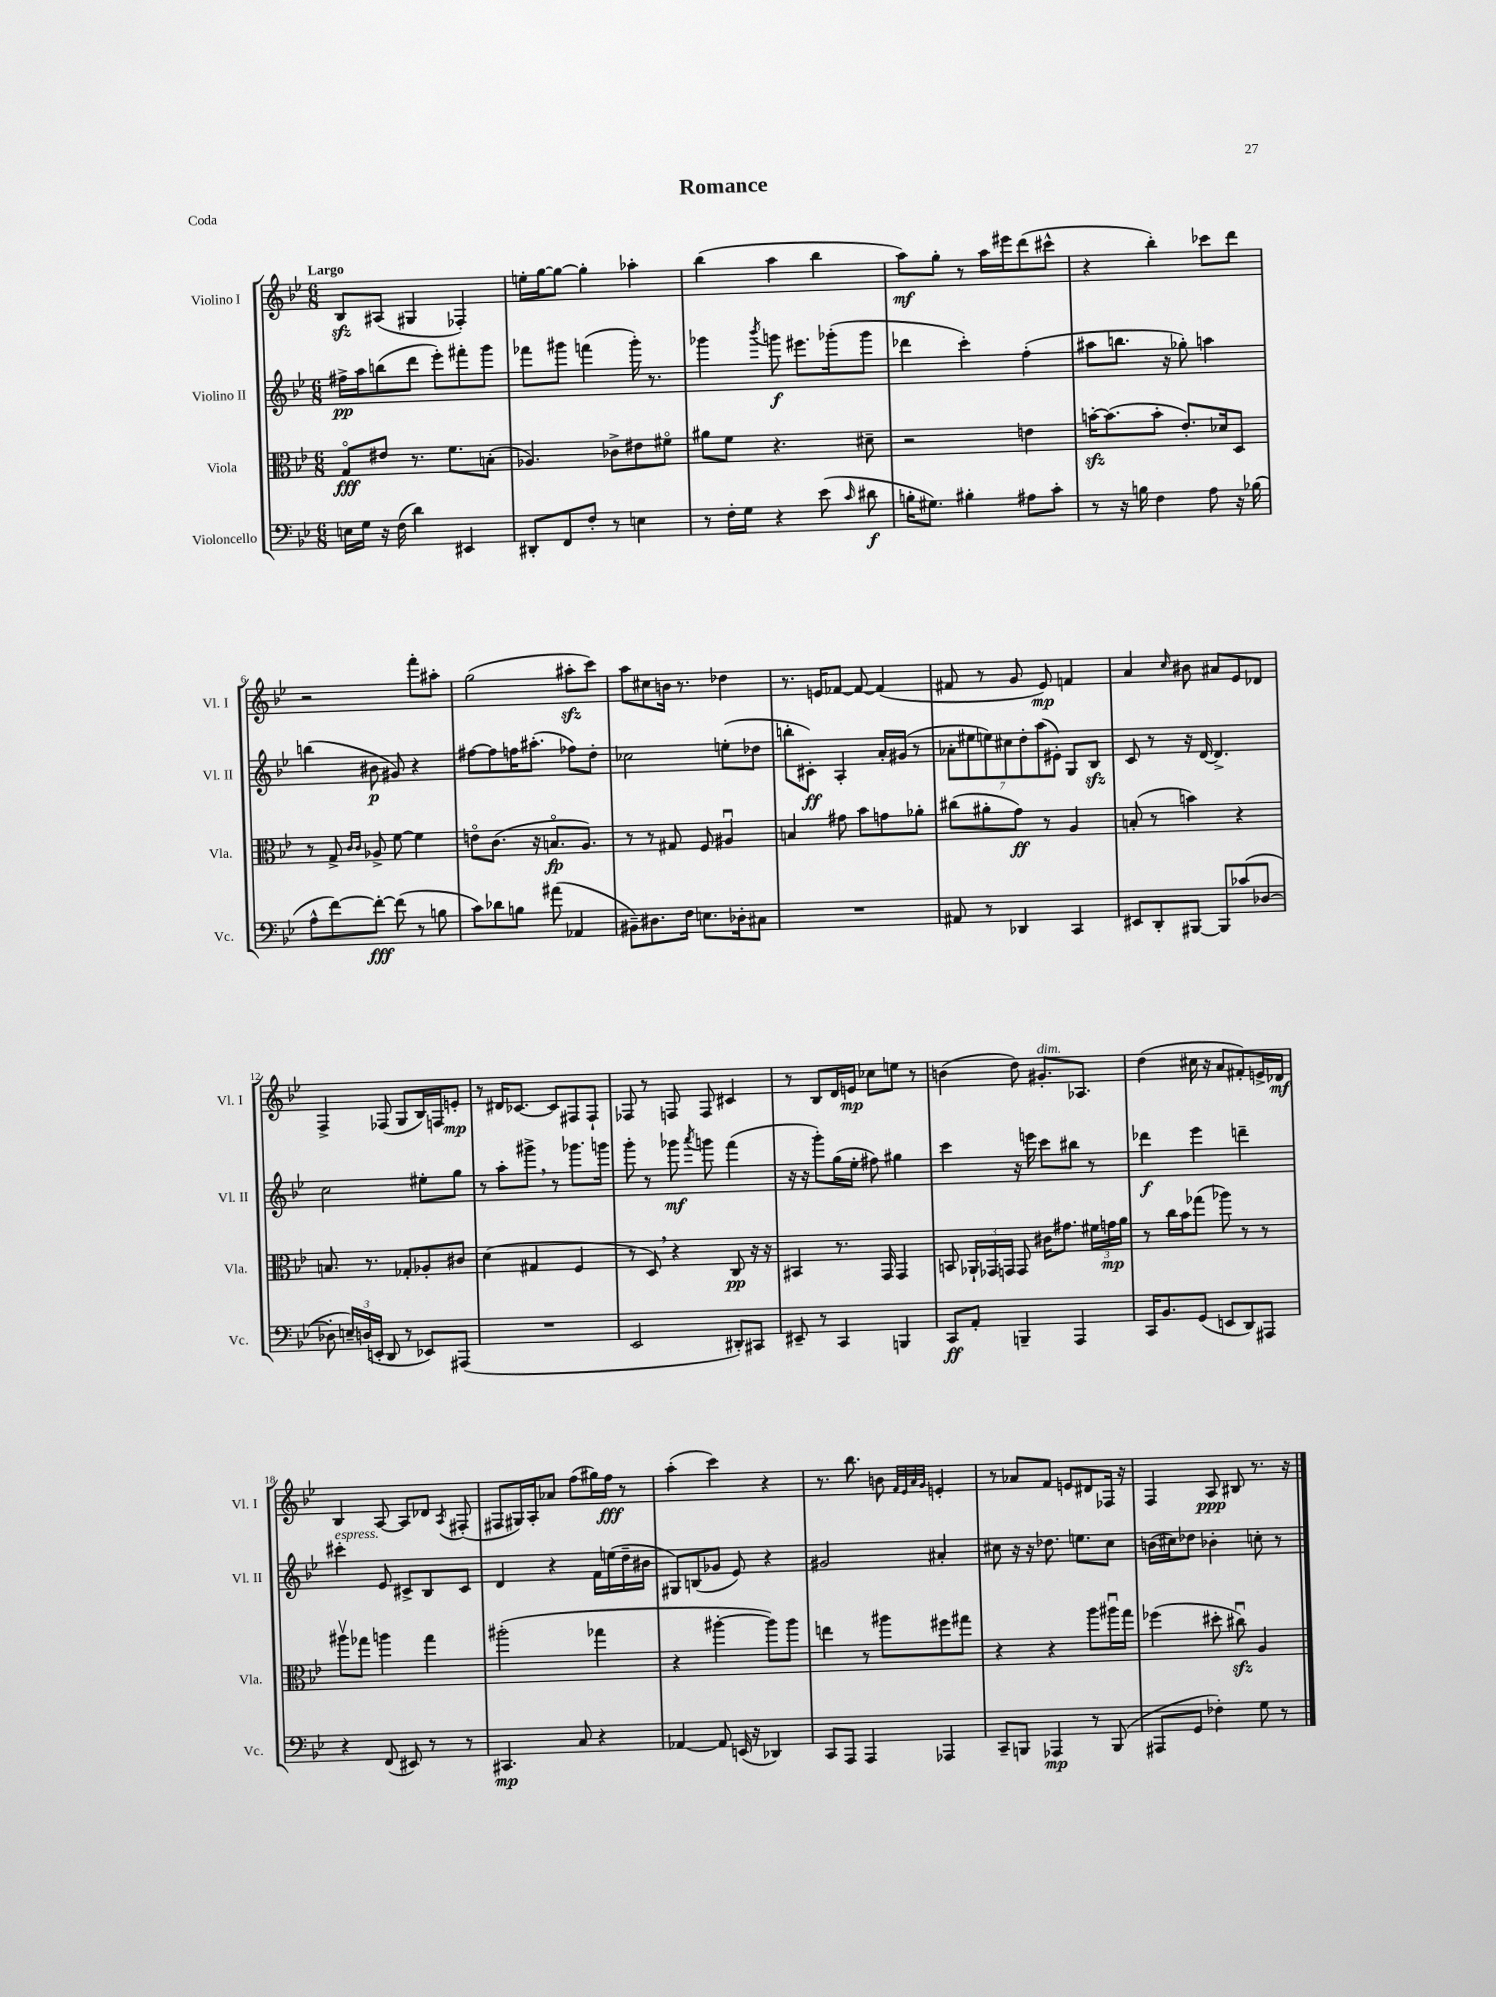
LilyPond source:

\header { title = "Romance" piece = "Coda" }
<<
\new StaffGroup <<
\new Staff = "s0" \with { instrumentName = "Violino I" shortInstrumentName = "Vl. I" } {
    \clef treble \key bes \major \numericTimeSignature \time 6/8 \tempo "Largo"
    \autoBeamOff bes8[\sfz ais8]( gis4 fes4-.) |
    e''16[-. g''16~ g''8]~ g''4-. aes''4-. |
    bes''4( a''4 bes''4 |
    a''8[\mf) g''8]-. r8 a''16[ eis'''16 d'''8( cis'''8]-^ |
    r4 bes''4-.) ces'''8[ d'''8] |
    r2 f'''8[-. ais''8]-. |
    g''2( ais''8[-.\sfz c'''8]) |
    a''8[ cis''8 b'16] r8. des''4 |
    r8. e'16[ fes'8]~ fes'8~ fes'4( |
    fis'8 r8 g'8 ees'8\mp) f'4 |
    a'4 \grace { c''16 } bis'8 ais'8[ ees'8 des'8] |
    f4-> fes8( g8[ bes16) f16 e'8]-.\mp |
    r8 dis'16[ ces'8.]~ ces'8[ fis8 fis8]-! |
    fes8 r8 f8 f8 cis'4 |
    r8 bes8[ d'16 e'16]\mp ces''8[ e''8] r8 |
    b'4( d''8) gis'8.[-.^\markup { \italic "dim." } aes8.] |
    d''4( cis''16 r16 a'8[ fis'8-.) e'16-> des'16]\mf |
    bes4 a8~ a8[ des'8] \acciaccatura { a8 } fis8-.( |
    fis8[ gis16) a16-. aes'8] f''8[( gis''16) f''16]\fff r8 |
    a''4-.( c'''4) r4 |
    r8. bes''8. b'8 \grace { f'32[ ees'32 a'32 g'32] } e'4-. |
    r8 aes'8[ f'8] e'8[ dis'8 fes16] r16 |
    f4 a8\ppp bis8 r8. r16 \bar "|." |
}
\new Staff = "s1" \with { instrumentName = "Violino II" shortInstrumentName = "Vl. II" } {
    \clef treble \key bes \major \numericTimeSignature \time 6/8
    \autoBeamOff fis''16[->\pp a''16 b''8( d'''8] ees'''8[-.) fis'''8-. g'''8] |
    fes'''8[ gis'''8] f'''4( gis'''16-.) r8. |
    ges'''4 \acciaccatura { bes'''8 } g'''8\f eis'''8.[ ges'''16-.( ges'''8] |
    des'''4 c'''4-.) f''4-.( |
    ais''8[ b''8.] r16 ges''8-.) a''4 |
    b''4( bis'8\p gis'8) r4 |
    fis''8[~ fis''8 f''16 ais''8.]-.( fes''8[) d''8]-. |
    ces''2 e''8[-.( des''8] |
    b''8[-. cis'8]-.\ff) a4-. a'16[-. gis'16]( r8 |
    \tuplet 7/4 { aes'8[-. eis''8 e''8) cis''8 d''8-. a''8( eis'8]-.) } g8[ bes8]\sfz |
    c'8 r8 r16 d'16~ d'4.-> |
    c''2 eis''8[-. g''8] |
    r8 a''8[-. gis'''8]-> \breathe r8 ges'''8.[ g'''16] |
    g'''8-. r8 ges'''8\mf \acciaccatura { a'''8 } g'''8 f'''4( |
    r16 r16 g'''8[-.) g''16( ees''16]-. fis''8) gis''4 |
    c'''4 r16 e'''16 c'''8[ bis''8] r8 |
    des'''4\f ees'''4 d'''4-- |
    cis'''4-.^\markup { \italic "espress." } ees'8 cis'8[-> bes8 cis'8] |
    d'4 r4 f'16[ e''16( d''16-- bis'16] |
    gis8[) b8( ges'8] ees'8) r4 |
    gis'2 ais'4-. |
    cis''8 r16 r16 des''8. e''8.[ cis''8] |
    b'16[( cis''16) des''8] bes'4-. c''8-. r8 \bar "|." |
}
\new Staff = "s2" \with { instrumentName = "Viola" shortInstrumentName = "Vla." } {
    \clef alto \key bes \major \numericTimeSignature \time 6/8
    \autoBeamOff g8[\flageolet\fff eis'8] r8. f'8.[ b8]-.( |
    aes4.) ces'8[-> eis'8 fis'8]\flageolet |
    ais'8[ f'8] r4. dis'8-- |
    r2 e'4 |
    b'16[~-.\sfz b'8.( b'8]-. ees'8.[-.) des'16 d8] |
    r8 g8-> \grace { c'16[ c'16] } aes8-> f'8~ f'4 |
    e'8[\flageolet c'8.]( r16 b8.[\flageolet\fp a8.]) |
    r8 r8 gis8 f8 ais4\downbow |
    b4 gis'8 bes'8[ g'8 aes'8]-. |
    cis''8[( ais'8-. g'8]\ff) r8 a4 |
    b8-.( r8 b'4) r4 |
    b8. r8. ges8[-. aes8-. cis'8] |
    d'4( gis4 f4 |
    r8 d8) \breathe r4 c8\pp r16 r16 |
    bis,4 r8. g,16 g,4 |
    b,8 \tuplet 3/2 { aes,16[-! ges,16 g,16] } g,8 cis'16[ gis'8.] \tuplet 3/2 { fis'16[ g'16\mp a'16] } |
    r8 c''16[ bes'16 ges''8]( aes''8) r8 r8 |
    ais''8[\upbow ges''8] a''4 ges''4 |
    ais''2-.( ges''4 |
    r4 ais''4~-. ais''8[) ais''8] |
    e''4 r8 ais''8[ fis''8 gis''8] |
    r4 r4 a''8[ ais''16\downbow g''16] |
    fes''4( dis''8-. cis''8\downbow\sfz) a4 \bar "|." |
}
\new Staff = "s3" \with { instrumentName = "Violoncello" shortInstrumentName = "Vc." } {
    \clef bass \key bes \major \numericTimeSignature \time 6/8
    \autoBeamOff e16[ g16] r16 f16( d'4) eis,4 |
    dis,8[-. f,8 f8]-. r8 e4 |
    r8 f16[-. g16] r4 ees'8( \grace { c'16 } dis'8\f |
    b16[-. gis8.]) bis4-. ais8[ c'8]-. |
    r8 r16 b16 f4 a8 r16 bes16( |
    a8[-^ f'8~) f'8]~-.\fff f'8( r8 b8 |
    c'8[) des'8 b8] ais'8( aes,4 |
    bis,8[--) dis8. f16] e8.[ des16-. cis8] |
    R2. |
    ais,8 r8 des,4 c,4 |
    eis,8[ d,8-. bis,,8]~ bis,,8[ ces'8( des8]~ |
    des8-. \tuplet 3/2 { e16[--) d16( e,16]-. } d,8 r8 ees,8[) ais,,8]( |
    R2. |
    ees,2 dis,8[-.) cis,8] |
    eis,8-- r8 c,4 b,,4 |
    c,8[\ff a,8]-. b,,4-- a,,4 |
    c,16[ bes,8. g,8]( e,8[ d,8) ais,,8] |
    r4 f,8( eis,8) r8 r8 |
    cis,4.\mp c8 r4 |
    aes,4~ aes,8 e,16( r16 des,4) |
    c,8[ a,,8] a,,4 aes,,4 |
    c,8[-- b,,8] aes,,4\mp r8 b,,8( |
    ais,,8[ g,8] fes4-.) g8 r8 \bar "|." |
}
>>
>>
